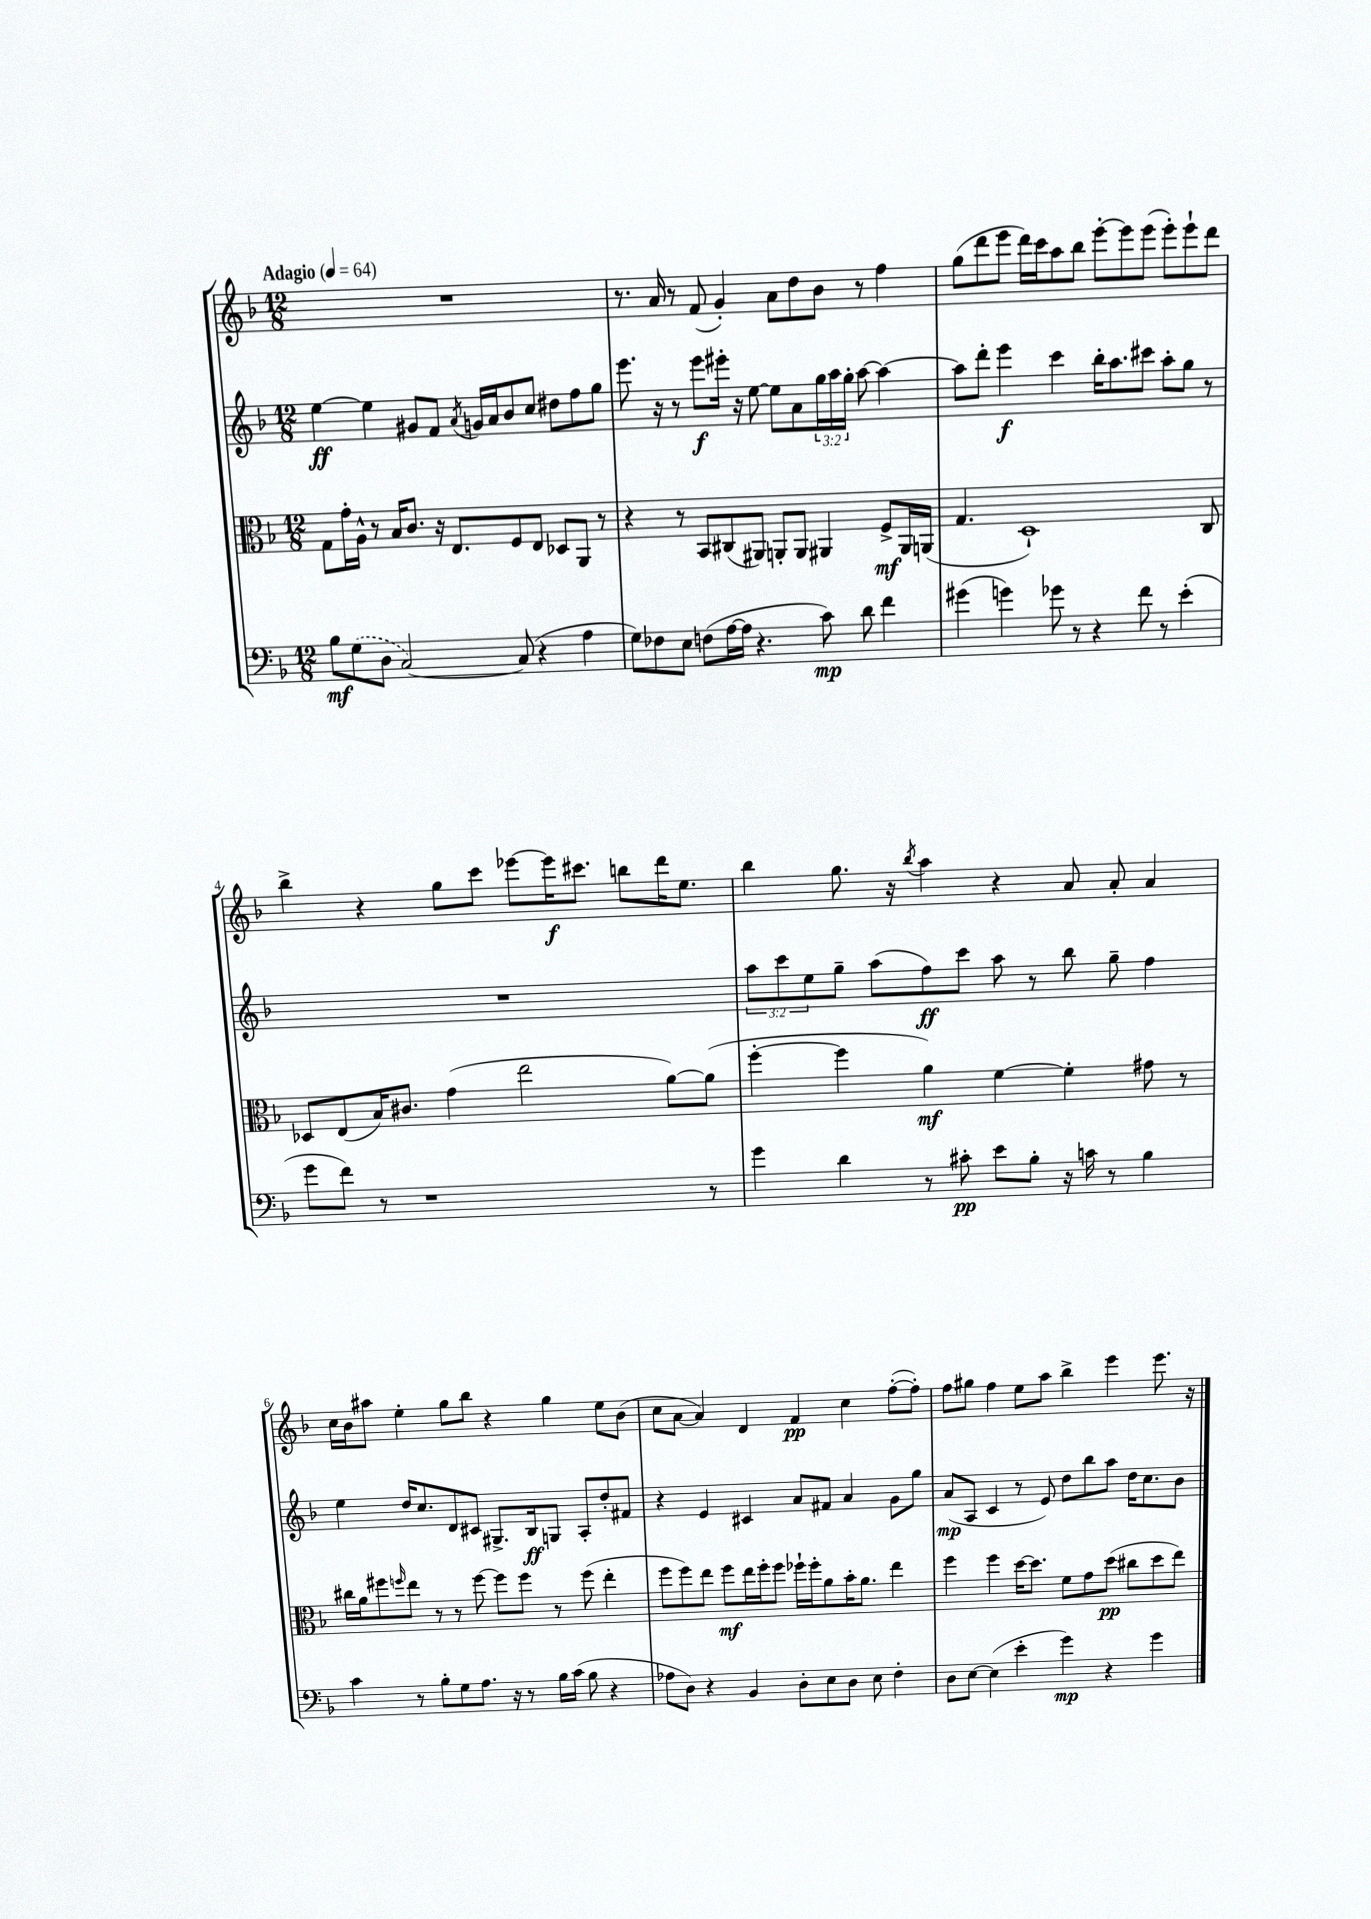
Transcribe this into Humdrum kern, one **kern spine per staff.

**kern	**kern	**kern	**kern
*staff4	*staff3	*staff2	*staff1
*clefF4	*clefC3	*clefG2	*clefG2
*k[b-]	*k[b-]	*k[b-]	*k[b-]
*M12/8	*M12/8	*M12/8	*M12/8
*MM64	*MM64	*MM64	*MM64
8B-\L	8G\L	[4ee\	1.r
(8G\	16g'\L	.	.
.	16A^^\JJ	.	.
8D\J	8r	4ee\]	.
[2C/)	16B-/LK	.	.
.	8.c/J	.	.
.	.	8g#/L	.
.	16r	8f/J	.
.	8.E/L	.	.
.	.	8qa/	.
.	.	16g/LL	.
.	.	16a/J	.
(8C/]	8F/	8b-/	.
4r	8E/J	8cc/J	.
.	8D-/L	8dd#\L	.
4A\	8AA/J	8ff\	.
.	8r	8gg\J	.
=	=	=	=
8G\L)	4r	8.eee\	8.r
8F-\	.	.	.
.	.	16r	16a/
8E\J	8r	8r	8r
(8F\L	8BB-/L	8eee\L	(8f/
[16A\L	(8C#/	16eee#'\Jk	4g'/)
16A\]JJ	.	16r	.
4.r	8AA#/J)	[8ee\	.
.	8AA'/L	8ee\]L	8a\L
.	8AA/J	8a\	8dd\
8c\)	4AA#/	24gg\L	8b-\J
.	.	24aa\	.
.	.	24gg'\JJ	.
8d\	.	[8aa\	8r
4f\	8F^/L	4aa\_	4ff\
.	16AA#/L	.	.
.	(16AA/JJ	.	.
=	=	=	=
(4g#\	4.G/	8aa\]L	(8gg\L
.	.	8ddd'\J	8ddd\
4g\)	.	4eee\	8eee\J
.	1D`)	.	16ddd\LL)
.	.	.	16ccc\J
8g-\	.	4ccc\	8aa\
8r	.	.	8bb-\J
4r	.	16bb-'\LK	[8eee'\L
.	.	8.aa\	.
.	.	.	8eee\]
8f\	.	8ccc#\J	(8eee\J
8r	.	8aa'\L	8eee'\L)
(4e'\	.	8gg\J	8eee`\
.	8C/	8r	8ddd\J
=	=	=	=
8g\L	8D-/L	1.r	4bb-^\
8f\J)	(8E/	.	.
8r	16B-/K)	.	4r
.	8.c#/J	.	.
1r	.	.	.
.	(4g\	.	8gg\L
.	.	.	8ccc\J
.	2ee\	.	[8eee-\L
.	.	.	16eee-\]K
.	.	.	8.ccc#\J
.	.	.	8bb\L
.	[8a\L)	.	16ddd\K
.	.	.	8.ee\J
8r	(8a\]J	.	.
=	=	=	=
4g\	[4ff'\	12aa\L	4bb-\
.	.	12ccc\	.
.	.	12ee\	.
4d\	4ff\]	8gg~\J	8.gg\
.	.	(8aa\L	.
.	.	.	16r
.	.	.	8qbb-/
8r	4a\)	8ff\)	4aa\
8c#'\	.	8ccc\J	.
8e\L	[4f\	8aa\	4r
8B-'\J	.	8r	.
16r	4f'\]	8bb-\	8a/
16c\	.	.	.
8r	.	8gg~\	8a'/
4B-\	8g#\	4ff\	4a/
.	8r	.	.
=	=	=	=
4c\	16cc#\LL	4ee\	16cc\LL
.	16a\J	.	16b-\J
.	8ff#\	.	8aa#\J
.	16qqff/	.	.
8r	8ee\J	16dd/LK	4ee'\
.	.	8.cc/	.
8B-'\L	8r	.	.
8G\	8r	8d/	8gg\L
8.A\J	[8ff\	8c#/J	8bb-\J
.	8ff\]L	8.G#^/L	4r
16r	.	.	.
8r	8ff\J	.	.
.	.	16B-/k	.
16B-\LL	8r	8G/J	4gg\
(16c\JJ	.	.	.
8B-\	(8ff\	8A'/L	.
4r	4ee'\	8dd'/	8ee\L
.	.	8f#/J	(8b-\J
=	=	=	=
8A-\L	8ff\L	4r	8cc\L
8D\J)	8ff\)	.	[8a\J
4r	8ee\J	4e/	4a/])
.	8ff\L	.	.
4BB-/	16ee\L	4c#/	4d/
.	16ff'\J	.	.
.	8ff\J	.	.
8D'\L	16ff-`\LL	8a/L	4f/
.	16ff-'\J	.	.
8E\	8a\	8f#/J	.
8D\J	16b-'\K	4a/	4cc\
.	8.a\J	.	.
8E\	.	.	.
4F'\	4ee\	8g\L	([8ff'\L
.	.	8gg\J	8ff'\]J)
=	=	=	=
8D\L	4ff\	(8a/L	8ff\L
[8E\J	.	8A/J	8gg#\J
(4E\]	4ff\	4c/	4ff\
4e'\	[16dd\LK	8r	8ee\L
.	8.dd\]J	.	.
.	.	8e/)	8aa\J
4g\)	8f\L	8dd\L	4bb-^\
.	8g\	8bb-\	.
4r	(8dd\J	8aa\J	4eee\
.	8cc#\L	16dd\LK	.
.	.	8.cc\	.
4g\	8dd\	.	8.eee\
.	8ee\J)	8b-\J	.
.	.	.	16r
==	==	==	==
*-	*-	*-	*-
